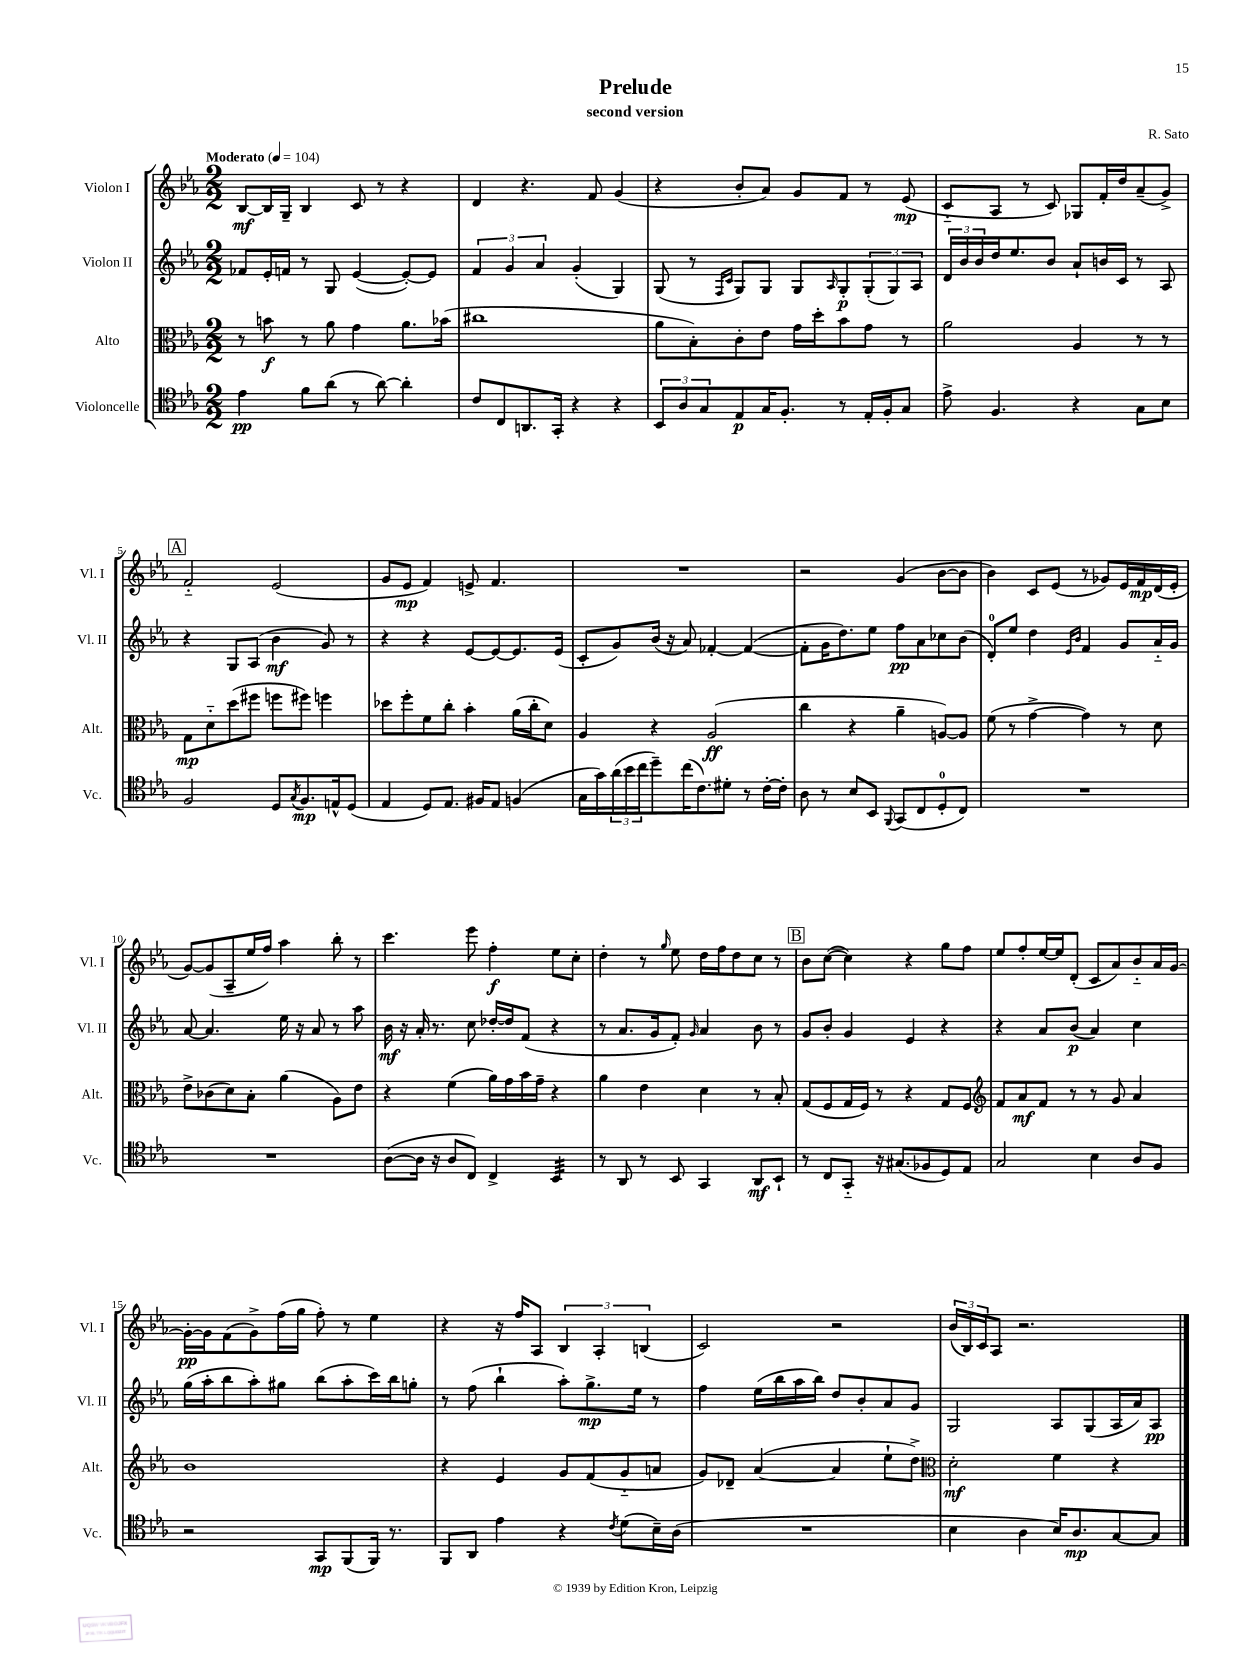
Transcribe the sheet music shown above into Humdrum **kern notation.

**kern	**dynam	**kern	**dynam	**kern	**dynam	**kern	**dynam
*part4	*part4	*part3	*part3	*part2	*part2	*part1	*part1
*staff4	*staff4	*staff3	*staff3	*staff2	*staff2	*staff1	*staff1
*I"Violoncelle	*	*I"Alto	*	*I"Violon II	*	*I"Violon I	*
*I'Vc.	*	*I'Alt.	*	*I'Vl. II	*	*I'Vl. I	*
*clefC4	*	*clefC3	*	*clefG2	*	*clefG2	*
*k[b-e-a-]	*	*k[b-e-a-]	*	*k[b-e-a-]	*	*k[b-e-a-]	*
*M2/2	*	*M2/2	*	*M2/2	*	*M2/2	*
*MM104	*	*MM104	*	*MM104	*	*MM104	*
=1	=1	=1	=1	=1	=1	=1	=1
!	!	!	!	!	!	!LO:TX:a:B:t=Moderato	!
4e-\	pp	8r	.	8f-X/L	.	[8B-/L	mf
.	.	8bn\	f	16e-'/L	.	16B-/L]	.
.	.	.	.	16fn/JJ	.	16G~/JJ	.
8f\L	.	8r	.	8r	.	4B-/	.
(8a-\J	.	8a-\	.	8G/	.	.	.
8r	.	4g\	.	([4e-/	.	8c/	.
[8a-\)	.	.	.	.	.	8r	.
4a-'\]	.	8.a-\L	.	8e-'/L_)	.	4r	.
.	.	.	.	8e-/J]	.	.	.
.	.	(16b-X\Jk	.	.	.	.	.
=2	=2	=2	=2	=2	=2	=2	=2
8c/L	.	1cc#X	.	6f/	.	4d/	.
8C/	.	.	.	.	.	.	.
.	.	.	.	6g/	.	.	.
8.AAn/	.	.	.	.	.	4.r	.
.	.	.	.	6a-/	.	.	.
16GG'/Jk	.	.	.	.	.	.	.
4r	.	.	.	(4g'/	.	.	.
.	.	.	.	.	.	8f/	.
4r	.	.	.	4G/)	.	(4g/	.
=3	=3	=3	=3	=3	=3	=3	=3
12BB-/L	.	8a-\L	.	(8G/	.	4r	.
12A-/	.	.	.	.	.	.	.
.	.	8B-'\)	.	8r	.	.	.
12G/	.	.	.	.	.	.	.
.	.	.	.	16qqF/LL	.	.	.
.	.	.	.	16qqc/JJ	.	.	.
8E-/	p	8c'\	.	8G/L)	.	8b-'/L	.
16G/K	.	8e-\J	.	8G/J	.	8a-/J)	.
8.F'/J	.	.	.	.	.	.	.
.	.	16g\LL	.	8G/L	.	8g/L	.
.	.	16dd'\J	.	.	.	.	.
.	.	.	.	16qqA-/	.	.	.
8r	.	8b-\	.	8G'/	p	8f/J	.
16E-'/LL	.	8g\J	.	(12G'/	.	8r	.
16F'/J	.	.	.	.	.	.	.
.	.	.	.	12G/)	.	.	.
8G/J	.	8r	.	.	.	(8e-/	mp
.	.	.	.	12A-/J	.	.	.
=4	=4	=4	=4	=4	=4	=4	=4
8e-^\	.	2a-\	.	24d/LL	.	8c/L	.
.	.	.	.	24b-/	.	.	.
.	.	.	.	24b-/	.	.	.
4.F/	.	.	.	16dd/J	.	8A-/J	.
.	.	.	.	8.ee-/	.	.	.
.	.	.	.	.	.	8r	.
.	.	.	.	8b-/J	.	8c/)	.
4r	.	4A-/	.	8a-`/L	.	8G-X/L	.
.	.	.	.	16bn/L	.	16f'/L	.
.	.	.	.	16c/JJ	.	16dd/J	.
8G\L	.	8r	.	8r	.	(8a-~/	.
8B-\J	.	8r	.	8A-/	.	8g^/J)	.
!!LO:LB:g=z
!!LO:REH:place=s1:t=A
=5	=5	=5	=5	=5	=5	=5	=5
2F/	.	8G\L	mp	4r	.	2f/	.
.	.	8d\	.	.	.	.	.
.	.	(8dd\	.	8G/L	.	.	.
.	.	8ff#X\J	.	(8A-/J	.	.	.
8D/L	.	8ffn\L	.	4b-\	mf	(2e-/	.
8qG/	.	.	.	.	.	.	.
8.F/	mp	8ff#X\J)	.	.	.	.	.
.	.	4ffn\	.	8g/)	.	.	.
16En^^/k	.	.	.	.	.	.	.
(8D/J	.	.	.	8r	.	.	.
=6	=6	=6	=6	=6	=6	=6	=6
4E-/	.	8dd-X\L	.	4r	.	8g/L	.
.	.	8ff'\	.	.	.	8e-/J	mp
8D/L)	.	8f\	.	4r	.	4f/)	.
8.E-/J	.	8cc'\J	.	.	.	.	.
.	.	4b-'\	.	[8e-/L	.	8en^/	.
16F#X/KL	.	.	.	.	.	.	.
8E-/J	.	.	.	8e-/_	.	4.f/	.
(4Fn/	.	(16a-\LL	.	8.e-/]	.	.	.
.	.	16cc'\J	.	.	.	.	.
.	.	8d\J)	.	.	.	.	.
.	.	.	.	(16e-/Jk	.	.	.
=7	=7	=7	=7	=7	=7	=7	=7
16G\LL	.	4A-/	.	8c'/L	.	1r	.
16g\)	.	.	.	.	.	.	.
(24a-\	.	.	.	8g/)	.	.	.
24b-\	.	.	.	.	.	.	.
24cc\J	.	.	.	.	.	.	.
8dd~\)	.	4r	.	(16b-/Jk	.	.	.
.	.	.	.	16r	.	.	.
(16cc\K	.	.	.	8a-/)	.	.	.
8.c\)	.	.	.	.	.	.	.
.	.	(2A-/	ff	[4f-X'/	.	.	.
8d#X'\J	.	.	.	.	.	.	.
8r	.	.	.	(4f-/_	.	.	.
[16c'\LL	.	.	.	.	.	.	.
16c'\JJ]	.	.	.	.	.	.	.
=8	=8	=8	=8	=8	=8	=8	=8
8A-\	.	4cc\	.	8f-'\L]	.	2r	.
8r	.	.	.	16g\K	.	.	.
.	.	.	.	8.dd\)	.	.	.
8B-/L	.	4r	.	.	.	.	.
8BB-/J	.	.	.	8ee-\J	.	.	.
8qqFF/	.	.	.	.	.	.	.
(8GG/L	.	4a-~\	.	8ff\L	pp	(4g/	.
8C/	.	.	.	8a-\	.	.	.
8D'/	.	[8An/L)	.	8cc-X\	.	[8b-\L	.
8C/J)	.	8A/J]	.	(8b-\J	.	8b-\J]	.
=9	=9	=9	=9	=9	=9	=9	=9
1r	.	(8f\	.	8d'/L)	.	4b-\)	.
.	.	8r	.	8ee-/J	.	.	.
.	.	[4g^\	.	4dd\	.	8c/L	.
.	.	.	.	.	.	(8e-/J	.
.	.	.	.	16qqe-/LL	.	.	.
.	.	.	.	16qqb-/JJ	.	.	.
.	.	4g\])	.	4f/	.	8r	.
.	.	.	.	.	.	8g-X/L)	.
.	.	8r	.	8g/L	.	16e-/L	.
.	.	.	.	.	.	16f/	mp
.	.	8d\	.	16a-/L	.	(16d/	.
.	.	.	.	16g/JJ	.	16e-'/JJ	.
!!LO:LB:g=z
=10	=10	=10	=10	=10	=10	=10	=10
1r	.	8e-^\L	.	[8a-/	.	[8g/L)	.
.	.	(8c-X\	.	4.a-/]	.	(8g/]	.
.	.	8d\)	.	.	.	8A-~/	.
.	.	8B-'\J	.	.	.	16ee-/L	.
.	.	.	.	.	.	16ff/JJ)	.
.	.	(4a-\	.	16ee-\	.	4aa-\	.
.	.	.	.	16r	.	.	.
.	.	.	.	8a-/	.	.	.
.	.	8A-\L)	.	8r	.	8bb-'\	.
.	.	8e-\J	.	8aa-\	.	8r	.
=11	=11	=11	=11	=11	=11	=11	=11
([8A-\L	.	4r	.	16b-\	mf	4.ccc\	.
.	.	.	.	16r	.	.	.
16A-\Jk]	.	.	.	16a-'/	.	.	.
16r	.	.	.	8.r	.	.	.
8A-/L	.	(4f\	.	.	.	.	.
8C/J)	.	.	.	8cc\	.	8eee-\	.
4C^/	.	16a-\LL)	.	[16dd-X'/LL	.	4ff'\	f
.	.	16g\	.	16dd-/J]	.	.	.
.	.	16b-\	.	(8f/J	.	.	.
.	.	16g~\JJ	.	.	.	.	.
*tremolo	*	*	*	*	*	*	*
32BB-/LLL	.	4r	.	4r	.	8ee-\L	.
32BB-/	.	.	.	.	.	.	.
32BB-/	.	.	.	.	.	.	.
32BB-/	.	.	.	.	.	.	.
32BB-/	.	.	.	.	.	8cc'\J	.
32BB-/	.	.	.	.	.	.	.
32BB-/	.	.	.	.	.	.	.
32BB-/JJJ	.	.	.	.	.	.	.
*Xtremolo	*	*	*	*	*	*	*
=12	=12	=12	=12	=12	=12	=12	=12
8r	.	4a-\	.	8r	.	4dd'\	.
8AA-/	.	.	.	8.a-/L	.	.	.
8r	.	4e-\	.	.	.	8r	.
.	.	.	.	16g/k	.	.	.
.	.	.	.	.	.	16qqgg/	.
8BB-/	.	.	.	8f'/J)	.	8ee-\	.
.	.	.	.	16qqg/	.	.	.
4GG/	.	4d\	.	4a-/	.	16dd\LL	.
.	.	.	.	.	.	16ff\J	.
.	.	.	.	.	.	8dd\	.
8AA-/L	mf	8r	.	8b-\	.	8cc\J	.
8BB-`/J	.	8B-'/	.	8r	.	8r	.
!!LO:REH:place=s1:t=B
=13	=13	=13	=13	=13	=13	=13	=13
8r	.	(8G/L	.	8g/L	.	8b-\L	.
8C/L	.	8F/	.	8b-'/J	.	([8cc\J	.
8GG/J	.	16G/L	.	4g/	.	4cc\])	.
.	.	16F/JJ)	.	.	.	.	.
16r	.	8r	.	.	.	.	.
(8.G#X/L	.	.	.	.	.	.	.
.	.	4r	.	4e-/	.	4r	.
8F-X/	.	.	.	.	.	.	.
8D/)	.	8G/L	.	4r	.	8gg\L	.
8E-/J	.	8F/J	.	.	.	8ff\J	.
=14	=14	=14	=14	=14	=14	=14	=14
*	*	*clefG2	*	*	*	*	*
2G/	.	8f/L	.	4r	.	8ee-/L	.
.	.	8a-/	mf	.	.	8ff'/	.
.	.	8f/J	.	8a-/L	.	[16ee-/L	.
.	.	.	.	.	.	16ee-/J]	.
.	.	8r	.	(8b-/J	p	(8d'/J	.
4B-\	.	8r	.	4a-/)	.	8c/L	.
.	.	8g/	.	.	.	8a-/)	.
8A-/L	.	4a-/	.	4cc\	.	8b-/	.
8F/J	.	.	.	.	.	16a-/L	.
.	.	.	.	.	.	[16g/JJ	.
!!LO:LB:g=z
=15	=15	=15	=15	=15	=15	=15	=15
2r	.	1b-	.	(16gg\LL	.	16g'\LL_	pp
.	.	.	.	16aa-'\J	.	16g\J]	.
.	.	.	.	8bb-\	.	(8f\	.
.	.	.	.	8aa-'\)	.	8g^\)	.
.	.	.	.	8gg#X\J	.	(16ff\L	.
.	.	.	.	.	.	16gg\JJ	.
8GG/L	mp	.	.	(8bb-\L	.	8ff'\)	.
(8FF/	.	.	.	8aa-'\	.	8r	.
16FF/Jk)	.	.	.	16ccc\L)	.	4ee-\	.
8.r	.	.	.	16bb-\J	.	.	.
.	.	.	.	8ggn'\J	.	.	.
=16	=16	=16	=16	=16	=16	=16	=16
8FF/L	.	4r	.	8r	.	4r	.
8AA-/J	.	.	.	(8ff\	.	.	.
4e-\	.	4e-/	.	4bb-`\	.	16r	.
.	.	.	.	.	.	16ff/KL	.
.	.	.	.	.	.	8A-/J	.
4r	.	8g/L	.	8aa-'\L)	.	6B-/	.
.	.	(8f/	.	8.gg^\	mp	.	.
.	.	.	.	.	.	6A-'/	.
8qc/	.	.	.	.	.	.	.
(8d\L	.	8g/	.	.	.	.	.
.	.	.	.	16ee-\Jk	.	.	.
.	.	.	.	.	.	(6Bn/	.
16B-~\L)	.	8an/J	.	8r	.	.	.
(16A-\JJ	.	.	.	.	.	.	.
=17	=17	=17	=17	=17	=17	=17	=17
1r	.	8g/L)	.	4ff\	.	2c/)	.
.	.	8d-X~/J	.	.	.	.	.
.	.	([4a-/	.	(16ee-\LL	.	.	.
.	.	.	.	16bb-\	.	.	.
.	.	.	.	16aa-\	.	.	.
.	.	.	.	16bb-\JJ)	.	.	.
.	.	4a-/]	.	8dd/L	.	2r	.
.	.	.	.	8b-'/	.	.	.
.	.	8ee-`\L	.	8a-/	.	.	.
.	.	8dd^\J)	.	8g/J	.	.	.
=18	=18	=18	=18	=18	=18	=18	=18
*	*	*clefC3	*	*	*	*	*
4B-\	.	2d'\	mf	2G/	.	(24b-/LL	.
.	.	.	.	.	.	24B-/)	.
.	.	.	.	.	.	24c/J	.
.	.	.	.	.	.	8A-/J	.
4A-\	.	.	.	.	.	2.r	.
16B-/KL)	.	4f\	.	8A-/L	.	.	.
8.A-/	mp	.	.	.	.	.	.
.	.	.	.	(8G/	.	.	.
[8G/	.	4r	.	16A-/L	.	.	.
.	.	.	.	16a-/J)	.	.	.
8G/J]	.	.	.	8A-/J	pp	.	.
==	==	==	==	==	==	==	==
*-	*-	*-	*-	*-	*-	*-	*-
